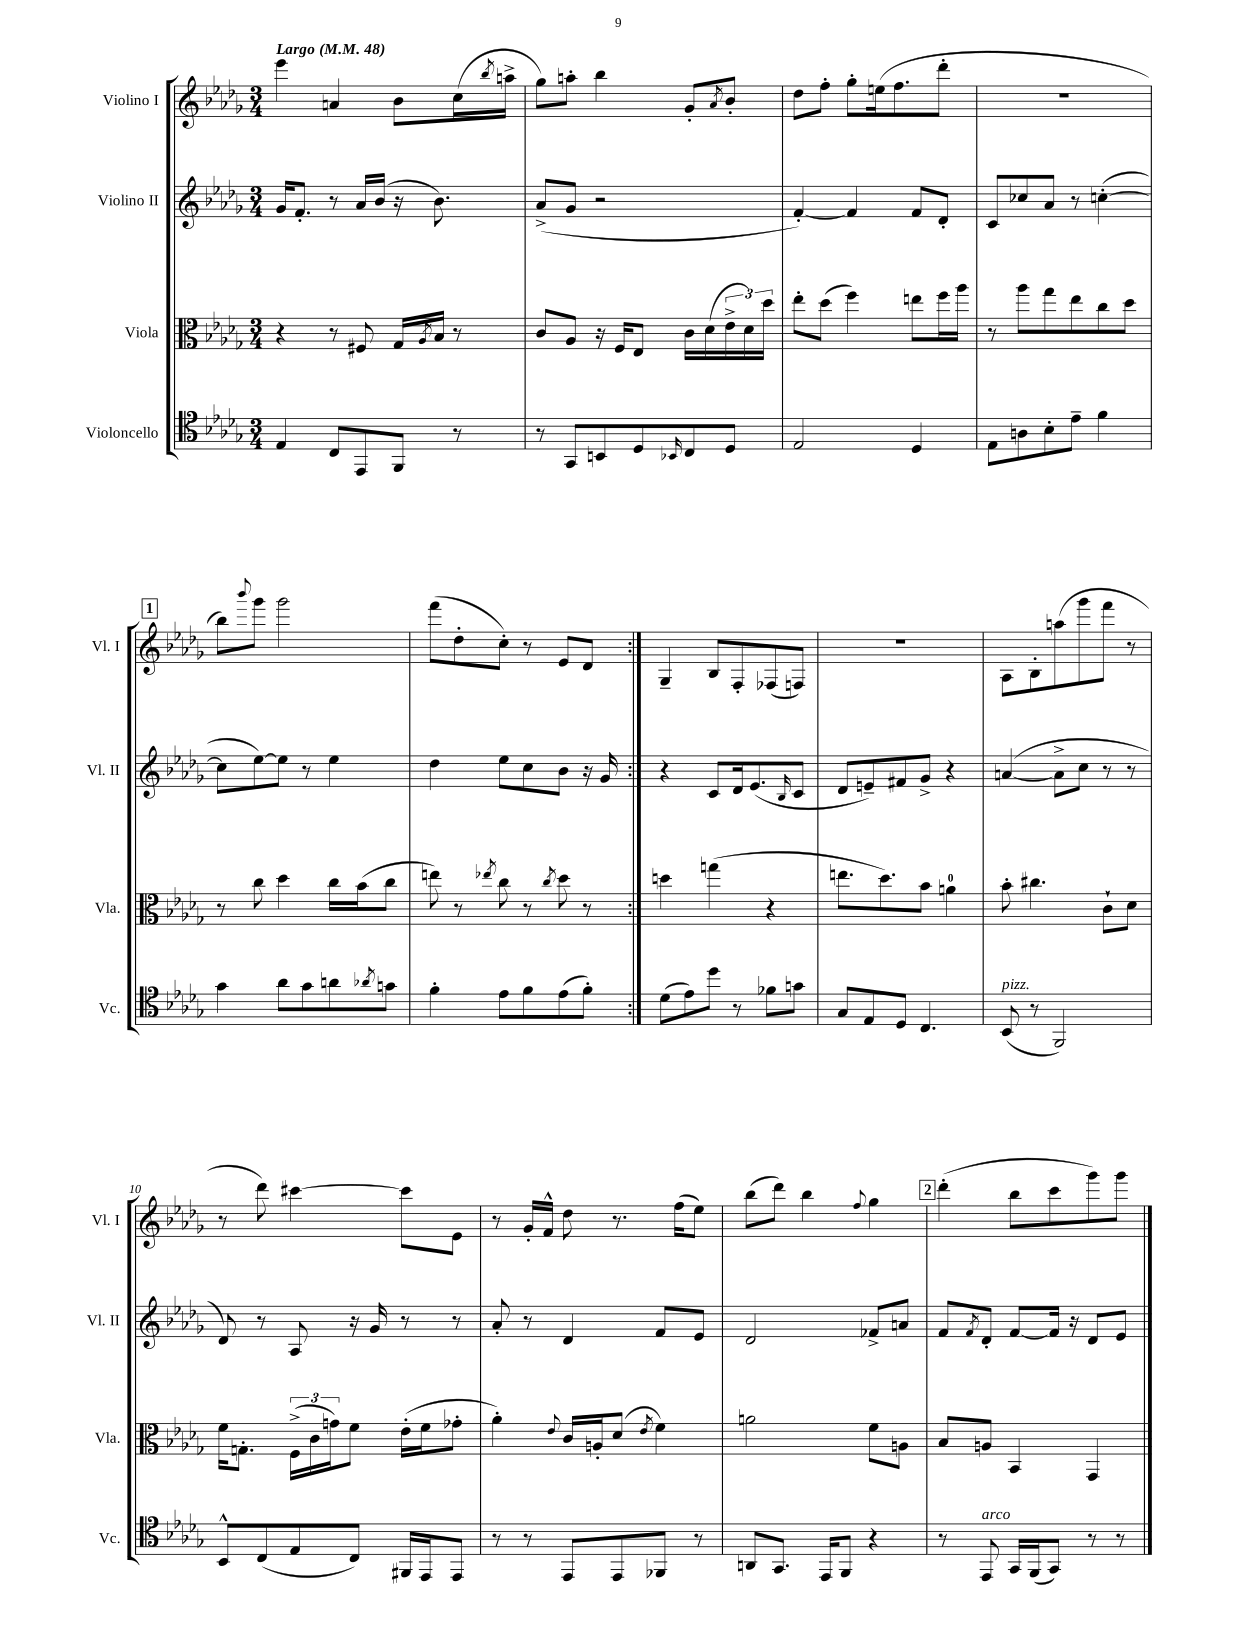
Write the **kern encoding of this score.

**kern	**kern	**kern	**kern
*part4	*part3	*part2	*part1
*staff4	*staff3	*staff2	*staff1
*I"Violoncello	*I"Viola	*I"Violino II	*I"Violino I
*I'Vc.	*I'Vla.	*I'Vl. II	*I'Vl. I
*clefC4	*clefC3	*clefG2	*clefG2
*k[b-e-a-d-g-]	*k[b-e-a-d-g-]	*k[b-e-a-d-g-]	*k[b-e-a-d-g-]
*M3/4	*M3/4	*M3/4	*M3/4
*MM48	*MM48	*MM48	*MM48
=1	=1	=1	=1
!	!	!	!LO:TX:a:B:t=Largo
4E-/	4r	16g-/KL	4eee-\
.	.	8.f'/J	.
8C/L	8r	8r	4an/
8EE-/	8F#X/	16a-/LL	.
.	.	(16b-/JJ	.
8FF/J	16G-/LL	16r	8b-\L
.	8qA-/	.	.
.	16B-/JJ	8.b-\)	.
8r	8r	.	(16cc\L
.	.	.	8qbb-/
.	.	.	16aan^\JJ
=2	=2	=2	=2
8r	8c/L	(8a-^/L	8gg-\L)
8GG-/L	8A-/J	8g-/J	8aan'\J
8BBn/	16r	2r	4bb-\
.	16F/KL	.	.
8D-/	8E-/J	.	.
16qqBB-X/	.	.	.
8C/	16c\LL	.	8g-'/L
.	(16d-\	.	.
.	.	.	8qa-/
8D-/J	24e-^\	.	8b-'/J
.	24d-\)	.	.
.	24dd-\JJ	.	.
=3	=3	=3	=3
2E-/	8ee-'\L	[4f'/)	8dd-\L
.	(8dd-\J	.	8ff'\J
.	4ff\)	4f/]	8gg-'\L
.	.	.	(16een\k
.	.	.	8.ff\
4D-/	8een\L	8f/L	.
.	16ff\L	8d-'/J	8ddd-'\J
.	16aa-\JJ	.	.
=4	=4	=4	=4
8E-\L	8r	8c/L	2.r
8An\	8aa-\L	8cc-X/	.
8B-'\	8gg-\	8a-/J	.
8e-~\J	8ee-\	8r	.
4f\	8cc\	([4ccn'\	.
.	8dd-\J	.	.
!!LO:LB:g=z
!!LO:REH:place=s1:t=1
=5	=5	=5	=5
4g-\	8r	8cc\L]	8bb-\L)
.	.	.	8qqbbb-/
.	8cc\	[8ee-\)	8ggg-\J
8a-\L	4dd-\	8ee-\J]	2ggg-\
8g-\	.	8r	.
8an\	16cc\LL	4ee-\	.
.	(16b-\J	.	.
8qa-X/	.	.	.
8gn\J	8cc\J	.	.
=6	=6	=6	=6
4f'\	8een\)	4dd-\	(8fff\L
.	8r	.	8dd-'\
.	8qee-X/	.	.
8e-\L	8cc\	8ee-\L	8cc'\J)
8f\	8r	8cc\	8r
.	8qcc/	.	.
(8e-\	8dd-\	8b-\J	8e-/L
8f'\J)	8r	16r	8d-/J
.	.	16g-/	.
=7:|!	=7:|!	=7:|!	=7:|!
(8d-\L	4ddn\	4r	4G-~/
8e-\)	.	.	.
8dd-\J	(4ggn\	8c/L	8B-/L
8r	.	16d-/k	8F'/
.	.	(8.e-/	.
8f-X\L	4r	.	(8F-X/
.	.	16qqB-/	.
8gn\J	.	8c/J	8Fn/J)
=8	=8	=8	=8
8G-/L	8.een\L	8d-/L	2.r
8E-/	.	8en~/)	.
.	8.dd-\)	.	.
8D-/J	.	8f#X/	.
4.C/	8b-\J	8g-^/J	.
.	4an\	4r	.
=9	=9	=9	=9
!LO:TX:a:i:t=pizz.	!	!	!
(8BB-/	8b-'\	([4an/	8A-\L
8r	4.cc#X\	.	8B-'\
2FF/)	.	8a^\L]	(8aan\
.	.	8cc\J	8ggg-\
.	8c`\L	8r	8fff\J
.	8d-\J	8r	8r
!!LO:LB:g=z
=10	=10	=10	=10
8BB-^^/L	16f\KL	8d-/)	8r
.	8.Gn'\J	.	.
(8C/	.	8r	8ddd-\)
8E-/	(24F^\LL	8A-/	[4ccc#X\
.	24c\	.	.
.	24gn\J)	.	.
8C/J)	8f\J	16r	.
.	.	16g-/	.
16FF#X/LL	(16e-'\LL	8r	8ccc#\L]
16EE-/J	16f\J	.	.
8EE-/J	8g-X'\J	8r	8e-\J
=11	=11	=11	=11
8r	4a-'\)	8a-'/	8r
8r	.	8r	16g-'/LL
.	.	.	16f^^/JJ
.	8qqe-/	.	.
8EE-/L	16c/LL	4d-/	8dd-\
.	16An'/J	.	.
8EE-/	(8d-/J	.	8.r
.	8qe-/	.	.
8FF-X/J	4f\)	8f/L	.
.	.	.	(16ff\KL
8r	.	8e-/J	8ee-\J)
=12	=12	=12	=12
8AAn/L	2an\	2d-/	(8bb-\L
8.GG-/J	.	.	8ddd-\J)
.	.	.	4bb-\
16EE-/KL	.	.	.
8FF/J	.	.	.
.	.	.	8qqff/
4r	8f\L	8f-X^/L	4gg-\
.	8An\J	8an/J	.
!!LO:REH:place=s1:t=2
=13	=13	=13	=13
8r	8B-/L	8f/L	(4ddd-'\
.	.	8qf/	.
!LO:TX:a:i:t=arco	!	!	!
8EE-/	8An/J	8d-'/J	.
16GG-/LL	4BB-/	[8f/L	8bb-\L
(16FF/J	.	.	.
8GG-/J)	.	16f/Jk]	8ccc\
.	.	16r	.
8r	4GG-/	8d-/L	8ggg-\)
8r	.	8e-/J	8ggg-\J
==	==	==	==
*-	*-	*-	*-
